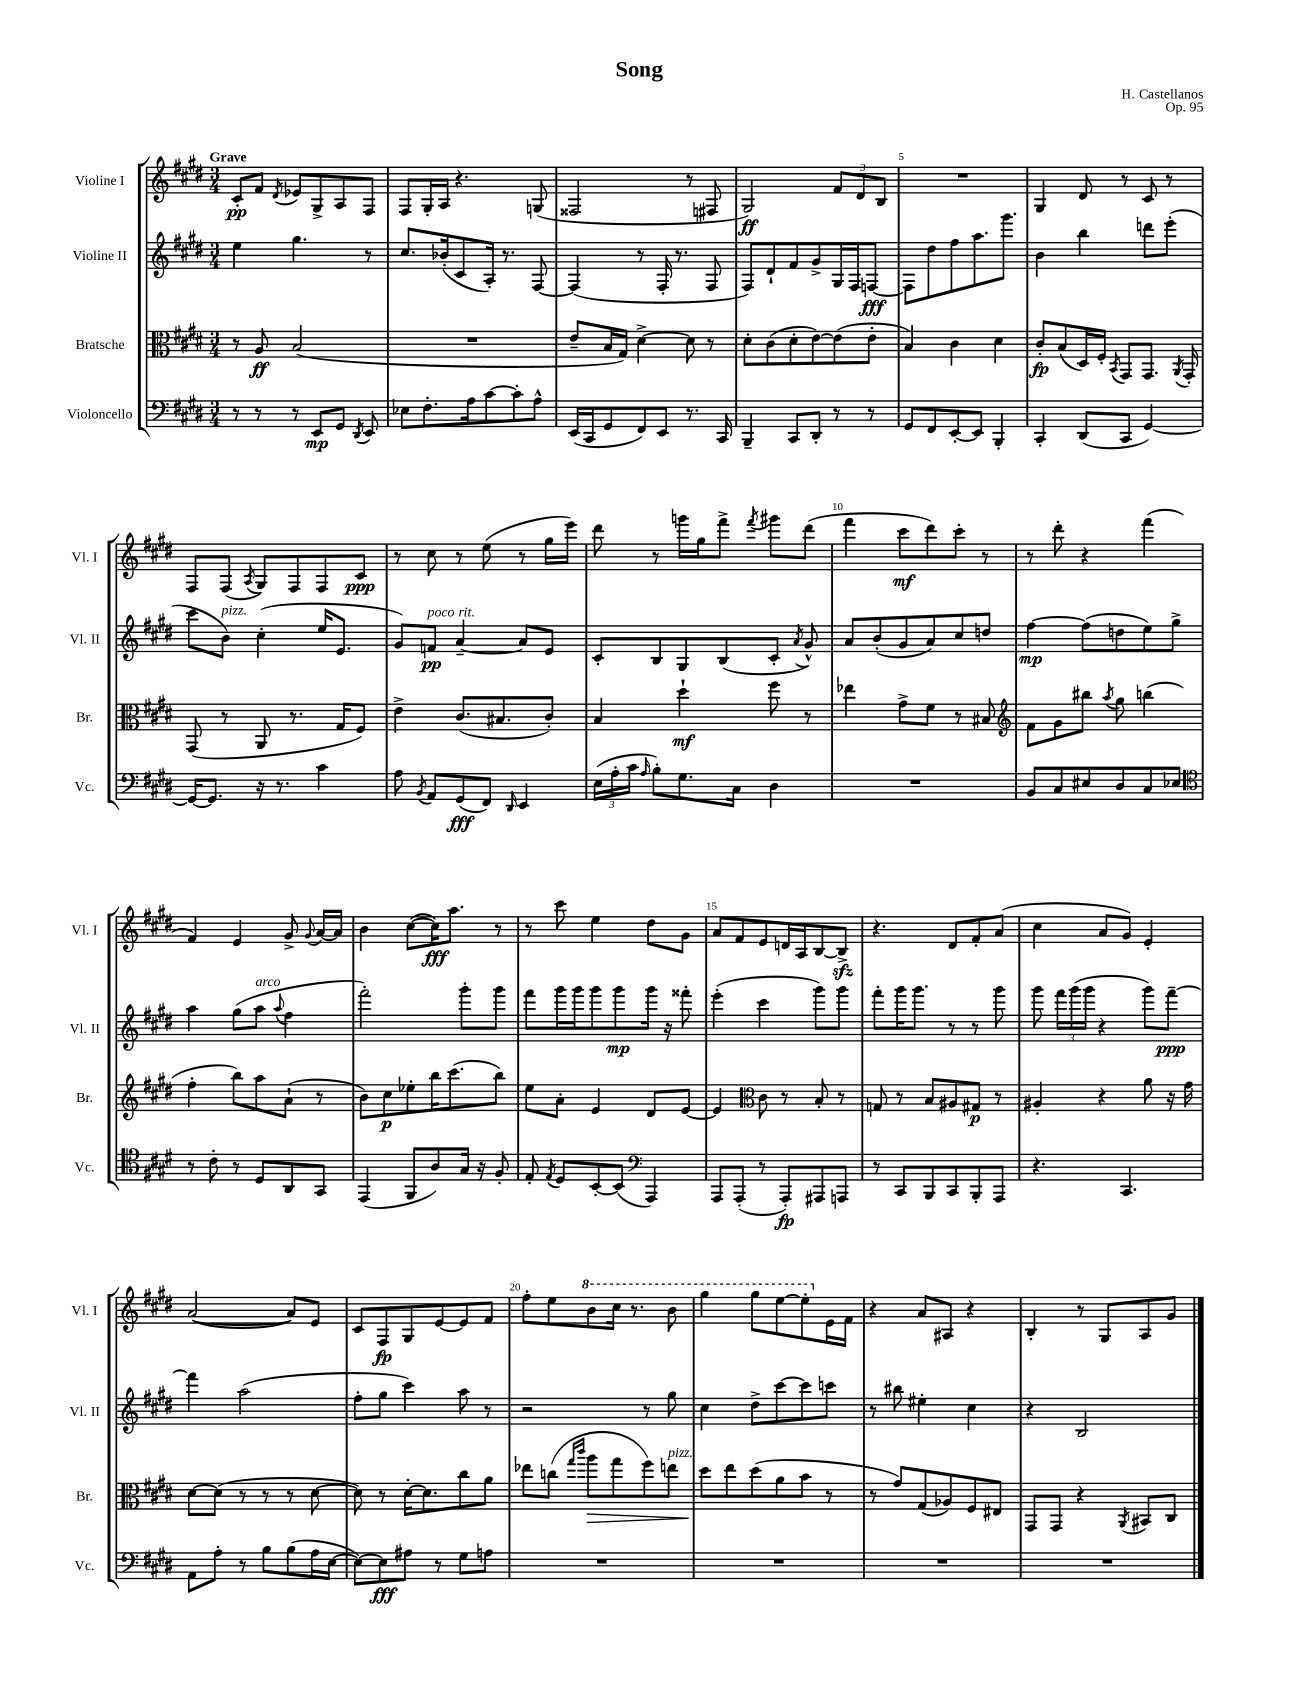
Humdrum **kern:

**kern	**dynam	**kern	**dynam	**kern	**dynam	**kern	**dynam
*part4	*part4	*part3	*part3	*part2	*part2	*part1	*part1
*staff4	*staff4	*staff3	*staff3	*staff2	*staff2	*staff1	*staff1
*I"Violoncello	*	*I"Bratsche	*	*I"Violine II	*	*I"Violine I	*
*I'Vc.	*	*I'Br.	*	*I'Vl. II	*	*I'Vl. I	*
*clefF4	*	*clefC3	*	*clefG2	*	*clefG2	*
*k[f#c#g#d#]	*	*k[f#c#g#d#]	*	*k[f#c#g#d#]	*	*k[f#c#g#d#]	*
*M3/4	*	*M3/4	*	*M3/4	*	*M3/4	*
=1	=1	=1	=1	=1	=1	=1	=1
!	!	!	!	!	!	!LO:TX:a:B:t=Grave	!
8r	.	8r	.	4ee\	.	8c#'/L	pp
8r	.	8A/	ff	.	.	8f#/J	.
.	.	.	.	.	.	8qd#/	.
8r	.	(2B/	.	4.gg#\	.	8e-X/L	.
8EE/L	mp	.	.	.	.	8G#^/	.
8GG#/J	.	.	.	.	.	8A/	.
8qDD#/	.	.	.	.	.	.	.
8EE/	.	.	.	8r	.	8F#/J	.
=2	=2	=2	=2	=2	=2	=2	=2
8E-X\L	.	2.r	.	8.cc#/L	.	8F#/L	.
8.F#'\	.	.	.	.	.	16G#'/L	.
.	.	.	.	(16b-X'/k	.	16A/JJ	.
.	.	.	.	8c#/	.	4.r	.
16A\k	.	.	.	.	.	.	.
[8c#\	.	.	.	16A'/Jk)	.	.	.
.	.	.	.	8.r	.	.	.
8c#'\]	.	.	.	.	.	.	.
8A^^\J	.	.	.	[8F#/	.	(8Gn/	.
=3	=3	=3	=3	=3	=3	=3	=3
(16EE/LL	.	8e~/L	.	(4F#/]	.	2F##X/	.
16CC#/J	.	.	.	.	.	.	.
8GG#/	.	16B/L	.	.	.	.	.
.	.	16G#/JJ)	.	.	.	.	.
8FF#/)	.	[4d#^\	.	8r	.	.	.
8EE/J	.	.	.	16F#'/	.	.	.
.	.	.	.	8.r	.	.	.
8.r	.	8d#\]	.	.	.	8r	.
.	.	8r	.	8F#/	.	8F#X/	.
16CC#/	.	.	.	.	.	.	.
=4	=4	=4	=4	=4	=4	=4	=4
4BBB~/	.	8d#'\L	.	8F#/L)	.	2G#/)	ff
.	.	(8c#\	.	8d#`/	.	.	.
8CC#/L	.	8d#'\	.	8f#/	.	.	.
8DD#'/J	.	[8e\)	.	8g#^/	.	.	.
8r	.	(8e\]	.	16G#/L	.	12f#/L	.
.	.	.	.	16F#/J	.	.	.
.	.	.	.	.	.	12d#/	.
8r	.	8e'\J	.	[8Fn/J	fff	.	.
.	.	.	.	.	.	12B/J	.
=5	=5	=5	=5	=5	=5	=5	=5
8GG#/L	.	4B/)	.	8F\L]	.	2.r	.
8FF#/	.	.	.	8dd#\	.	.	.
[8EE'/	.	4c#\	.	8ff#\	.	.	.
8EE/J]	.	.	.	8.aa\	.	.	.
4BBB'/	.	4d#\	.	.	.	.	.
.	.	.	.	8.ggg#\J	.	.	.
=6	=6	=6	=6	=6	=6	=6	=6
4CC#'/	.	8c#'/L	fp	4b\	.	4G#/	.
.	.	(8B/	.	.	.	.	.
(8DD#/L	.	16D#/L)	.	4bb\	.	8d#/	.
.	.	16F#'/JJ	.	.	.	.	.
.	.	8qBB/	.	.	.	.	.
8CC#/J	.	8GG#/L	.	.	.	8r	.
[4GG#/)	.	8.GG#/J	.	8dddn\L	.	8c#/	.
.	.	.	.	(8eee'\J	.	8r	.
.	.	8qAA/	.	.	.	.	.
.	.	16GG#'/	.	.	.	.	.
!!LO:LB:g=z
=7	=7	=7	=7	=7	=7	=7	=7
16GG#/KL_	.	(8GG#/	.	8ccc#\L	.	8F#/L	.
8.GG#/J]	.	.	.	.	.	.	.
!	!	!	!	!LO:TX:a:i:t=pizz.	!	!	!
.	.	8r	.	8b\J)	.	(8F#/J	.
.	.	.	.	.	.	8qA/	.
16r	.	8AA/	.	(4cc#'\	.	8G#/L)	.
8.r	.	.	.	.	.	.	.
.	.	8.r	.	.	.	8F#/	.
4c#\	.	.	.	16ee/KL	.	8F#/	.
.	.	16G#/KL	.	8.e/J	.	.	.
.	.	8F#/J)	.	.	.	8c#/J	ppp
=8	=8	=8	=8	=8	=8	=8	=8
8A\	.	4e^\	.	8g#/L)	.	8r	.
8qBB/	.	.	.	.	.	.	.
!	!	!	!	!LO:TX:a:i:t=poco rit.	!	!	!
8AA/L	.	.	.	8fn/J	pp	8cc#\	.
(8GG#/	fff	(8.c#/L	.	[4a~/	.	8r	.
8FF#/J)	.	.	.	.	.	(8ee\	.
.	.	8.B#X/	.	.	.	.	.
16qqDD#/	.	.	.	.	.	.	.
4EE/	.	.	.	8a/L]	.	8r	.
.	.	8c#'/J)	.	8e/J	.	16gg#\LL	.
.	.	.	.	.	.	16eee\JJ)	.
=9	=9	=9	=9	=9	=9	=9	=9
(24E\LL	.	4B/	.	8c#'/L	.	8ddd#\	.
24A'\	.	.	.	.	.	.	.
24c#\JJ	.	.	.	.	.	.	.
16qqA/	.	.	.	.	.	.	.
8B'\L)	.	.	.	8B/	.	8r	.
8.G#\	.	4dd#`\	mf	8G#/	.	16gggn\LL	.
.	.	.	.	.	.	16gg#\J	.
.	.	.	.	(8B/	.	8fff#^\J	.
16C#\Jk	.	.	.	.	.	.	.
.	.	.	.	.	.	8qfff#/	.
4D#\	.	8ff#\	.	8c#'/J	.	8ggg#X\L	.
.	.	.	.	8qa/	.	.	.
.	.	8r	.	8g#^^/)	.	(8ddd#\J	.
=10	=10	=10	=10	=10	=10	=10	=10
2.r	.	4ee-X\	.	8a/L	.	4fff#\	.
.	.	.	.	(8b'/	.	.	.
.	.	8g#^\L	.	8g#/	.	8ccc#\L	mf
.	.	8f#\J	.	8a/)	.	8ddd#\)	.
.	.	8r	.	8cc#/	.	8ccc#'\J	.
.	.	8B#X/	.	8ddn/J	.	8r	.
=11	=11	=11	=11	=11	=11	=11	=11
*	*	*clefG2	*	*	*	*	*
8BB/L	.	8f#\L	.	[4ff#\	mp	8r	.
8C#/	.	8g#\	.	.	.	8ddd#'\	.
8E#X/	.	8bb#X\J	.	(8ff#\L]	.	4r	.
.	.	8qaa/	.	.	.	.	.
8D#/	.	8gg#\	.	8ddn\	.	.	.
8C#/	.	(4bbn\	.	8ee\)	.	(4fff#\	.
8E-X/J	.	.	.	8gg#^\J	.	.	.
!!LO:LB:g=z
=12	=12	=12	=12	=12	=12	=12	=12
*clefC4	*	*	*	*	*	*	*
8r	.	4ff#'\	.	4aa\	.	4f#/)	.
8c#'\	.	.	.	.	.	.	.
8r	.	8bb\L)	.	(8gg#\L	.	4e/	.
!	!	!	!	!LO:TX:a:i:t=arco	!	!	!
8D#/L	.	8aa\	.	8aa\J	.	.	.
.	.	.	.	8qqaa/	.	.	.
8AA/	.	(8a`\J	.	4ff#\	.	8g#^/	.
.	.	.	.	.	.	8qqg#/	.
8GG#/J	.	8r	.	.	.	[16a/LL	.
.	.	.	.	.	.	16a/JJ]	.
=13	=13	=13	=13	=13	=13	=13	=13
(4EE/	.	8b\L)	.	2fff#'\)	.	4b\	.
.	.	8cc#\	p	.	.	.	.
8FF#/L	.	8ee-X'\	.	.	.	([8cc#\L	.
8A/)	.	16bb\K	.	.	.	16cc#\K])	fff
.	.	(8.ccc#\	.	.	.	8.aa\J	.
16G#/Jk	.	.	.	8ggg#'\L	.	.	.
16r	.	.	.	.	.	.	.
8F#'/	.	8bb\J)	.	8ggg#\J	.	8r	.
=14	=14	=14	=14	=14	=14	=14	=14
8E'/	.	8ee\L	.	8fff#\L	.	8r	.
8qE/	.	.	.	.	.	.	.
8D#/L	.	8a'\J	.	16ggg#\L	.	8ccc#\	.
.	.	.	.	16ggg#\J	.	.	.
[8BB'/	.	4e/	.	8ggg#\	.	4ee\	.
(8BB/J]	.	.	.	8ggg#\	mp	.	.
*clefF4	*	*	*	*	*	*	*
4AAA/)	.	8d#/L	.	16ggg#\Jk	.	8dd#\L	.
.	.	.	.	16r	.	.	.
.	.	[8e/J	.	8fff##X'\	.	8g#\J	.
=15	=15	=15	=15	=15	=15	=15	=15
8AAA/L	.	4e/]	.	(4eee'\	.	8a/L	.
(8AAA'/J	.	.	.	.	.	8f#/	.
*	*	*clefC3	*	*	*	*	*
8r	.	8c#\	.	4ccc#\	.	8e/	.
8AAA'/L)	fp	8r	.	.	.	16dn/L	.
.	.	.	.	.	.	16A/J	.
8AAA#X/	.	8B'/	.	8ggg#\L)	.	[8B/	.
8AAAn/J	.	8r	.	8ggg#\J	.	8Bzz^/J]	.
=16	=16	=16	=16	=16	=16	=16	=16
8r	.	8Gn/	.	8fff#'\L	.	4.r	.
8CC#/L	.	8r	.	16ggg#\K	.	.	.
.	.	.	.	8.ggg#\J	.	.	.
8BBB/	.	8B/L	.	.	.	.	.
8CC#/	.	8A#X/	.	8r	.	8d#/L	.
8BBB'/	.	8G#X/J	p	8r	.	8f#'/	.
8AAA/J	.	8r	.	8ggg#\	.	(8a/J	.
=17	=17	=17	=17	=17	=17	=17	=17
4.r	.	4A#X'/	.	8ggg#\	.	4cc#\	.
.	.	.	.	24fff#\LL	.	.	.
.	.	.	.	(24ggg#\	.	.	.
.	.	.	.	24ggg#\JJ	.	.	.
.	.	4r	.	4r	.	8a/L	.
4.CC#/	.	.	.	.	.	8g#/J)	.
.	.	8a\	.	8ggg#\L)	.	4e'/	.
.	.	16r	.	[8fff#~\J	ppp	.	.
.	.	16g#\	.	.	.	.	.
!!LO:LB:g=z
=18	=18	=18	=18	=18	=18	=18	=18
8AA\L	.	[8d#\L	.	4fff#\]	.	([2a/	.
8A'\J	.	(8d#\J]	.	.	.	.	.
8r	.	8r	.	(2aa\	.	.	.
8B\L	.	8r	.	.	.	.	.
(8B\	.	8r	.	.	.	8a/L])	.
16A\L	.	[8d#\	.	.	.	8e/J	.
[16E\JJ	.	.	.	.	.	.	.
=19	=19	=19	=19	=19	=19	=19	=19
8E\L_)	.	8d#\])	.	8ff#'\L	.	8c#/L	.
8E\]	fff	8r	.	8gg#\J	.	8F#/	fp
8A#X\J	.	[16d#'\KL	.	4ccc#\)	.	8G#/	.
.	.	8.d#\]	.	.	.	.	.
8r	.	.	.	.	.	[8e/	.
8G#\L	.	8cc#\	.	8aa\	.	8e/]	.
8An\J	.	8a\J	.	8r	.	8f#/J	.
=20	=20	=20	=20	=20	=20	=20	=20
2.r	.	8ee-X\L	.	2r	.	8ff#'\L	.
.	.	(8ccn\J	.	.	.	8ee\	.
.	.	16qqgg#/LL	.	.	.	.	.
.	.	16qqccc#/JJ	.	.	.	.	.
!	!	!	!LO:HP:b	!	!	!	!
*	*	*	*	*	*	*8va	*
.	.	8aa\L	>	.	.	8bb\	.
.	.	8gg#\	.	.	.	16ccc#\Jk	.
.	.	.	.	.	.	8.r	.
.	.	8ff#\)	.	8r	.	.	.
!	!	!LO:TX:a:i:t=pizz.	!	!	!	!	!
.	.	8een\J	.	8gg#\	.	8bb\	.
=21	=21	=21	=21	=21	=21	=21	=21
2.r	.	8dd#\L	.	4cc#\	.	4ggg#\	.
.	.	8ee\	]	.	.	.	.
.	.	(8dd#\	.	8dd#^\L	.	8ggg#\L	.
.	.	8a\	.	[8ccc#\	.	[8eee\	.
.	.	8b\J	.	8ccc#\]	.	8eee'\]	.
*	*	*	*	*	*	*X8va	*
.	.	8r	.	8cccn\J	.	16e\L	.
.	.	.	.	.	.	16f#\JJ	.
=22	=22	=22	=22	=22	=22	=22	=22
2.r	.	8r	.	8r	.	4r	.
.	.	8g#/L)	.	8bb#X\	.	.	.
.	.	(8G#/	.	4ee#X'\	.	8a/L	.
.	.	8A-X/)	.	.	.	8A#X/J	.
.	.	8F#/	.	4cc#\	.	4r	.
.	.	8E#X/J	.	.	.	.	.
=23	=23	=23	=23	=23	=23	=23	=23
2.r	.	8GG#/L	.	4r	.	4B'/	.
.	.	8GG#/J	.	.	.	.	.
.	.	4r	.	2B/	.	8r	.
.	.	.	.	.	.	8G#/L	.
.	.	8qAA/	.	.	.	.	.
.	.	8BB#X/L	.	.	.	8A/	.
.	.	8C#/J	.	.	.	8g#/J	.
==	==	==	==	==	==	==	==
*-	*-	*-	*-	*-	*-	*-	*-
